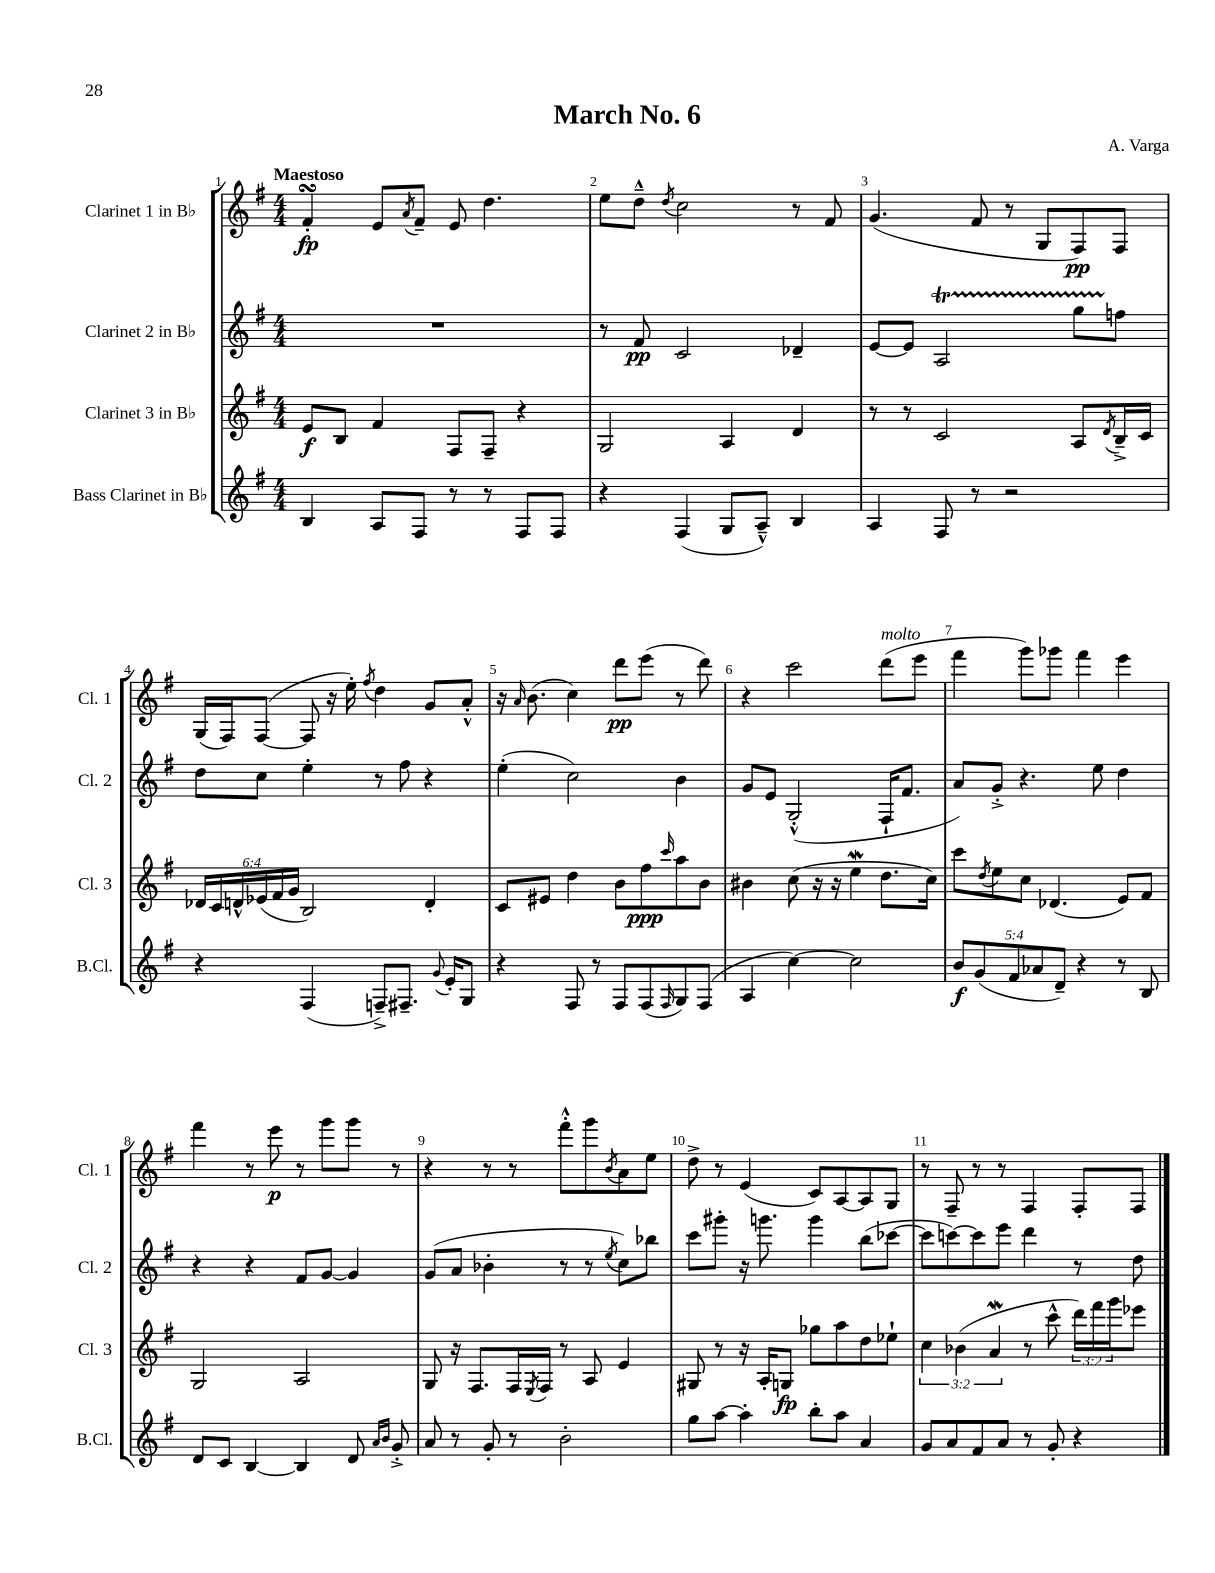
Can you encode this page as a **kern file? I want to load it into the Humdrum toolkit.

**kern	**dynam	**kern	**dynam	**kern	**dynam	**kern	**dynam
*part4	*part4	*part3	*part3	*part2	*part2	*part1	*part1
*staff4	*staff4	*staff3	*staff3	*staff2	*staff2	*staff1	*staff1
*I"Bass Clarinet in B♭	*	*I"Clarinet 3 in B♭	*	*I"Clarinet 2 in B♭	*	*I"Clarinet 1 in B♭	*
*I'B.Cl.	*	*I'Cl. 3	*	*I'Cl. 2	*	*I'Cl. 1	*
*clefG2	*	*clefG2	*	*clefG2	*	*clefG2	*
*k[f#]	*	*k[f#]	*	*k[f#]	*	*k[f#]	*
*M4/4	*	*M4/4	*	*M4/4	*	*M4/4	*
=1	=1	=1	=1	=1	=1	=1	=1
!	!	!	!	!	!	!LO:TX:a:B:t=Maestoso	!
4B/	.	8e/L	f	1r	.	4f#sSsS'/	fp
.	.	8B/J	.	.	.	.	.
8A/L	.	4f#/	.	.	.	8e/L	.
.	.	.	.	.	.	8qa/	.
8F#/J	.	.	.	.	.	8f#~/J	.
8r	.	8F#/L	.	.	.	8e/	.
8r	.	8F#~/J	.	.	.	4.dd\	.
8F#/L	.	4r	.	.	.	.	.
8F#/J	.	.	.	.	.	.	.
=2	=2	=2	=2	=2	=2	=2	=2
4r	.	2G/	.	8r	.	8ee\L	.
.	.	.	.	8f#/	pp	8dd~^^\J	.
.	.	.	.	.	.	8qdd/	.
(4F#/	.	.	.	2c/	.	2cc\	.
8G/L	.	4A/	.	.	.	.	.
8A~^^/J)	.	.	.	.	.	.	.
4B/	.	4d/	.	4d-X~/	.	8r	.
.	.	.	.	.	.	8f#/	.
=3	=3	=3	=3	=3	=3	=3	=3
4A/	.	8r	.	[8e/L	.	(4.g/	.
.	.	8r	.	8e/J]	.	.	.
8F#/	.	2c/	.	2AT/	.	.	.
8r	.	.	.	.	.	8f#/	.
2r	.	.	.	.	.	8r	.
.	.	.	.	.	.	8G/L	.
.	.	8A/L	.	8ggTTT\L	.	8F#/)	pp
.	.	8qd/	.	.	.	.	.
.	.	16B~^/L	.	8ffn\J	.	8F#/J	.
.	.	16c/JJ	.	.	.	.	.
!!LO:LB:g=z
=4	=4	=4	=4	=4	=4	=4	=4
4r	.	24d-X/LL	.	8dd\L	.	(16G/LL	.
.	.	24c/	.	.	.	.	.
.	.	.	.	.	.	16F#/J)	.
.	.	24dn^^/	.	.	.	.	.
.	.	(24e-X/	.	8cc\J	.	([8F#/J	.
.	.	24f#/	.	.	.	.	.
.	.	24g/JJ	.	.	.	.	.
(4F#/	.	2B/)	.	4ee'\	.	8F#/]	.
.	.	.	.	.	.	16r	.
.	.	.	.	.	.	16ee'\)	.
.	.	.	.	.	.	8qff#/	.
8Fn~^/L)	.	.	.	8r	.	4dd\	.
8.F#X~/J	.	.	.	8ff#\	.	.	.
.	.	4d'/	.	4r	.	8g/L	.
8qqg/	.	.	.	.	.	.	.
16e'/KL	.	.	.	.	.	.	.
8G/J	.	.	.	.	.	8a'^^/J	.
=5	=5	=5	=5	=5	=5	=5	=5
4r	.	8c/L	.	(4ee'\	.	16r	.
.	.	.	.	.	.	16qqa/	.
.	.	.	.	.	.	(8.b\	.
.	.	8e#X/J	.	.	.	.	.
8F#/	.	4dd\	.	2cc\)	.	4cc\)	.
8r	.	.	.	.	.	.	.
8F#/L	.	8b\L	.	.	.	8ddd\L	pp
(8F#/	.	8ff#\	ppp	.	.	(8eee\J	.
16qqF#/	.	16qqccc/	.	.	.	.	.
8G/)	.	8aa\	.	4b\	.	8r	.
(8F#/J	.	8b\J	.	.	.	8ddd\)	.
=6	=6	=6	=6	=6	=6	=6	=6
4A/	.	4b#X\	.	8g/L	.	4r	.
.	.	.	.	8e/J	.	.	.
[4cc\)	.	(8cc\	.	(2G'^^/	.	2ccc\	.
.	.	16r	.	.	.	.	.
.	.	16r	.	.	.	.	.
2cc\]	.	4eeW\	.	.	.	.	.
!	!	!	!	!	!	!LO:TX:a:i:t=molto	!
.	.	8.dd\L	.	16F#`/KL	.	(8ddd\L	.
.	.	.	.	8.f#/J	.	.	.
.	.	.	.	.	.	8eee\J	.
.	.	16cc\Jk)	.	.	.	.	.
=7	=7	=7	=7	=7	=7	=7	=7
10b/L	f	8ccc\L	.	8a/L)	.	4fff#\	.
(10g/	.	.	.	.	.	.	.
.	.	8qdd/	.	.	.	.	.
.	.	8ee\	.	8g'^/J	.	.	.
10f#/	.	.	.	.	.	.	.
.	.	8cc\J	.	4.r	.	8ggg\L)	.
10a-X/	.	.	.	.	.	.	.
.	.	(4.d-X/	.	.	.	8ggg-X\J	.
10d~/J)	.	.	.	.	.	.	.
4r	.	.	.	.	.	4fff#\	.
.	.	.	.	8ee\	.	.	.
8r	.	8e/L)	.	4dd\	.	4eee\	.
8B/	.	8f#/J	.	.	.	.	.
!!LO:LB:g=z
=8	=8	=8	=8	=8	=8	=8	=8
8d/L	.	2G/	.	4r	.	4fff#\	.
8c/J	.	.	.	.	.	.	.
[4B/	.	.	.	4r	.	8r	.
.	.	.	.	.	.	8eee\	p
4B/]	.	2A/	.	8f#/L	.	8r	.
.	.	.	.	[8g/J	.	8ggg\L	.
8d/	.	.	.	4g/]	.	8ggg\J	.
16qqa/LL	.	.	.	.	.	.	.
16qqb/JJ	.	.	.	.	.	.	.
8g'^/	.	.	.	.	.	8r	.
=9	=9	=9	=9	=9	=9	=9	=9
8a/	.	8G/	.	(8g/L	.	4r	.
8r	.	16r	.	8a/J	.	.	.
.	.	8.F#/L	.	.	.	.	.
8g'/	.	.	.	4b-X'\	.	8r	.
8r	.	16F#/L	.	.	.	8r	.
.	.	8qE/	.	.	.	.	.
.	.	16F#/JJ	.	.	.	.	.
2b'\	.	8r	.	8r	.	8fff#'^^\L	.
.	.	8A/	.	8r	.	8ggg\	.
.	.	.	.	8qee/	.	8qb/	.
.	.	4e/	.	8cc\L)	.	8a\	.
.	.	.	.	8bb-X\J	.	8ee\J	.
=10	=10	=10	=10	=10	=10	=10	=10
8gg\L	.	8G#X/	.	8ccc\L	.	8dd^\	.
[8aa\J	.	8r	.	8ggg#X'\J	.	8r	.
4aa'\]	.	16r	.	16r	.	(4e/	.
.	.	16A'/KL	.	8.gggn\	.	.	.
.	.	8Gn/J	fp	.	.	.	.
8bb'\L	.	8gg-X\L	.	4ggg\	.	8c/L)	.
8aa\J	.	8aa\	.	.	.	[8A/	.
4a/	.	8dd\	.	(8bb\L	.	8A/]	.
.	.	8ee-X`\J	.	[8ccc-X\J	.	8G/J	.
=11	=11	=11	=11	=11	=11	=11	=11
8g/L	.	6cc\	.	8ccc-\L]	.	8r	.
8a/	.	.	.	[8cccn\)	.	8F#~/	.
.	.	(6b-X\	.	.	.	.	.
8f#/	.	.	.	8ccc\]	.	8r	.
.	.	6aW/	.	.	.	.	.
8a/J	.	.	.	8eee\J	.	8r	.
8r	.	8r	.	4ddd\	.	4F#/	.
8g'/	.	8ccc^^\	.	.	.	.	.
4r	.	24ddd\LL)	.	8r	.	8F#'/L	.
.	.	24fff#\	.	.	.	.	.
.	.	24ggg\J	.	.	.	.	.
.	.	8eee-X\J	.	8dd\	.	8F#/J	.
==	==	==	==	==	==	==	==
*-	*-	*-	*-	*-	*-	*-	*-
